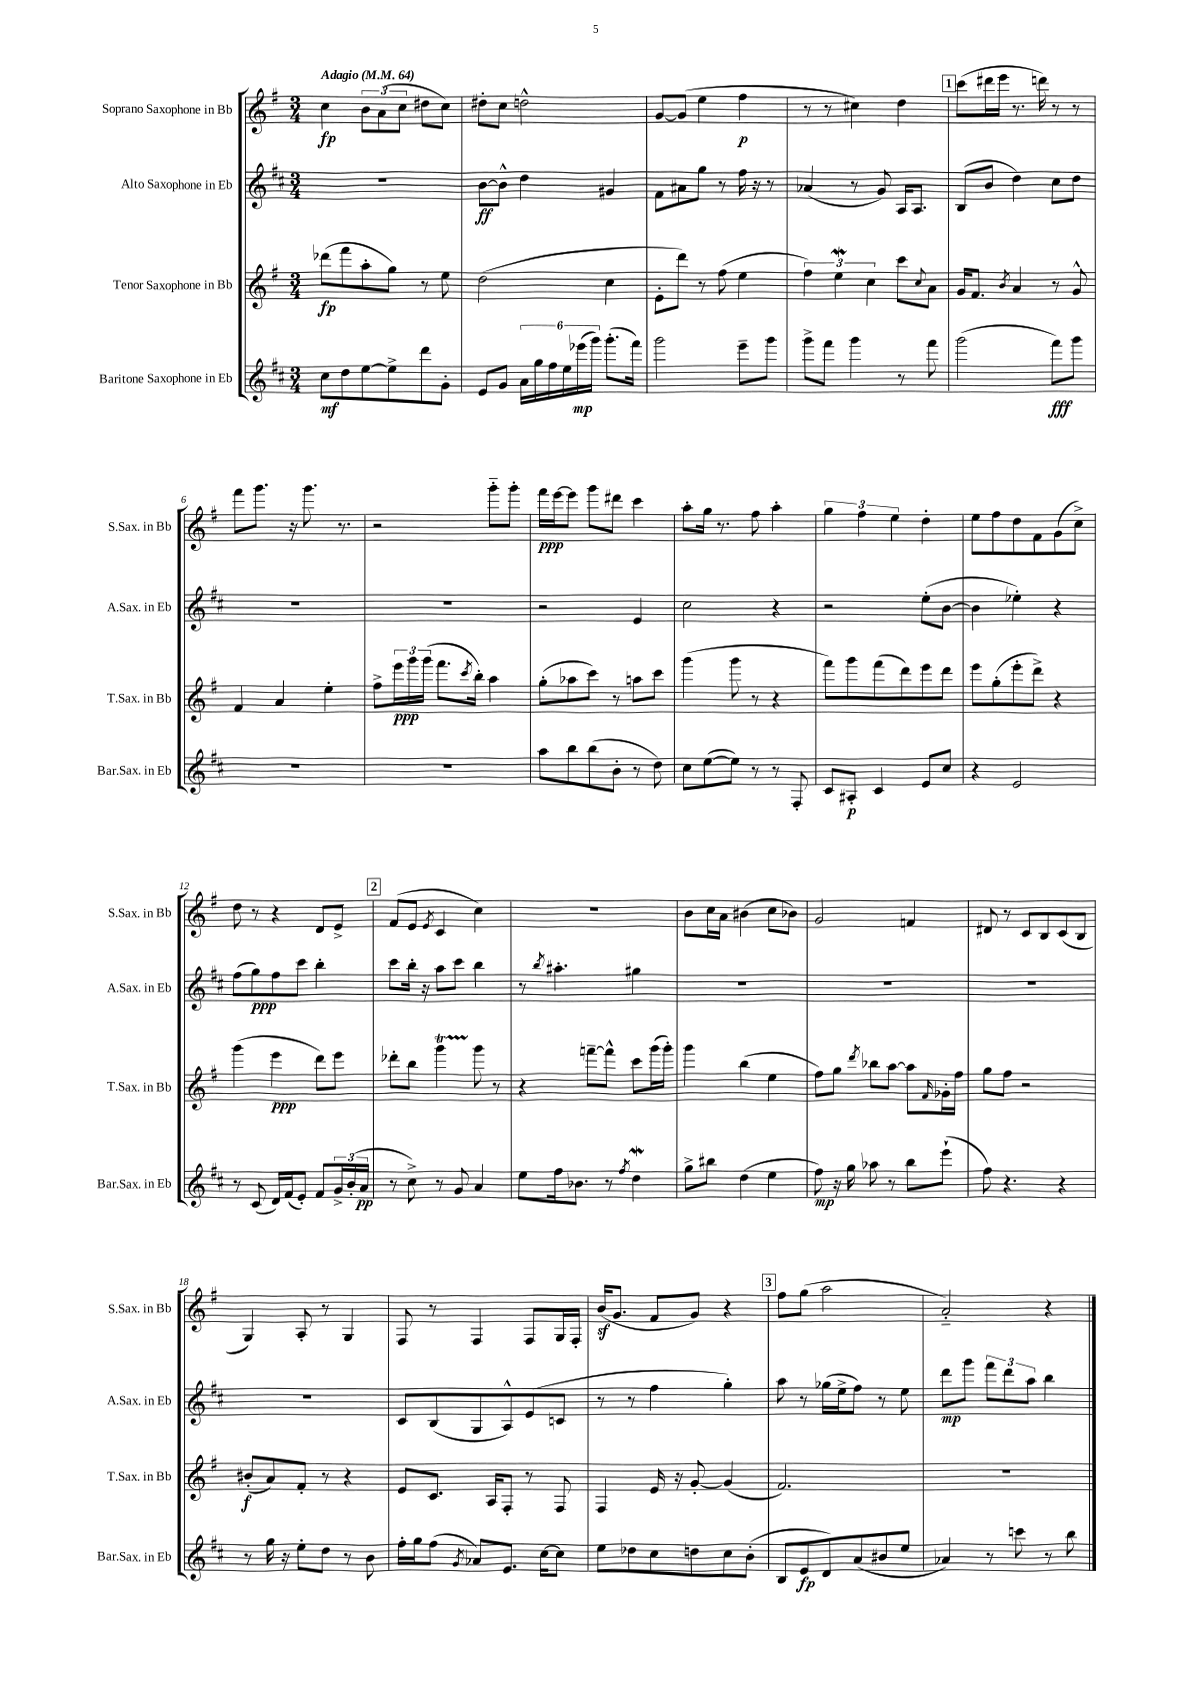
<<
\new StaffGroup <<
\new Staff = "s0" \with { instrumentName = "Soprano Saxophone in Bb" shortInstrumentName = "S.Sax. in Bb" } {
    \clef treble \key g \major \numericTimeSignature \time 3/4 \tempo "Adagio" 4 = 64
    c''4\fp \tuplet 3/2 { b'8 a'8( c''8 } dis''8 c''8) |
    dis''8-. c''8 d''2-^ |
    g'8~ g'8( e''4 fis''4\p |
    r8 r8 cis''4) d''4 |
    \mark \markup { \box "1" } c'''8( dis'''16 e'''16 r8. d'''16) r8 r8 |
    fis'''8 g'''8. r16 g'''8. r8. |
    r2 g'''8-_ g'''8-. |
    fis'''16\ppp e'''16~ e'''8 g'''8 dis'''8 c'''4 |
    a''8-. g''16 r8. fis''8 a''4-. |
    \tuplet 3/2 { g''4 fis''4 e''4 } d''4-. |
    e''8 fis''8 d''8 fis'8 g'8( c''8->) |
    d''8 r8 r4 d'8 e'8-> |
    \mark \markup { \box "2" } fis'8( e'8 \acciaccatura { e'8 } c'4 c''4) |
    R2. |
    b'8 c''16 a'16 bis'4( c''8 bes'8) |
    g'2 f'4 |
    dis'8 r8 c'8 b8 c'8( b8 |
    g4) a8-. r8 g4 |
    fis8 r8 fis4 fis8 g16 fis16-. |
    b'16\sf( g'8. fis'8 g'8) r4 |
    \mark \markup { \box "3" } fis''8 g''8( a''2 |
    a'2-_) r4 \bar "|." |
}
\new Staff = "s1" \with { instrumentName = "Alto Saxophone in Eb" shortInstrumentName = "A.Sax. in Eb" } {
    \clef treble \key d \major \numericTimeSignature \time 3/4
    R2. |
    b'8~\ff b'8-^ d''4 gis'4 |
    fis'8 ais'8 g''8 r8 fis''16 r16 r8 |
    aes'4( r8 g'8) a16 a8. |
    \mark \markup { \box "1" } b8( b'8 d''4) cis''8 d''8 |
    R2. |
    R2. |
    r2 e'4 |
    cis''2 r4 |
    r2 e''8-.( b'8~ |
    b'4 ees''4-.) r4 |
    fis''8( g''8\ppp) fis''8 cis'''8 b''4-. |
    \mark \markup { \box "2" } cis'''8 b''16-. r16 a''8 cis'''8 b''4 |
    r8 \acciaccatura { b''8 } ais''4.-. gis''4 |
    R2. |
    R2. |
    R2. |
    R2. |
    cis'8 b8( g8 a8-^) e'8( c'8 |
    r8 r8 fis''4 g''4-.) |
    \mark \markup { \box "3" } a''8 r8 ges''16( e''16-> fis''8) r8 e''8 |
    d'''8\mp g'''8 \tuplet 3/2 { fis'''8 d'''8 a''8 } b''4 \bar "|." |
}
\new Staff = "s2" \with { instrumentName = "Tenor Saxophone in Bb" shortInstrumentName = "T.Sax. in Bb" } {
    \clef treble \key g \major \numericTimeSignature \time 3/4
    des'''8\fp( fis'''8 a''8-. g''8) r8 e''8 |
    d''2( c''4 |
    e'8-. d'''8) r8 fis''8( e''4 |
    \tuplet 3/2 { fis''4) e''4\mordent c''4 } c'''8 \appoggiatura { c''8 } a'8 |
    \mark \markup { \box "1" } g'16 fis'8. \acciaccatura { b'8 } a'4 r8 g'8-^ |
    fis'4 a'4 e''4-. |
    fis''8-> \tuplet 3/2 { e'''16\ppp g'''16 g'''16( } fis'''8. \acciaccatura { c'''8 } b''16-.) a''4 |
    g''8-.( aes''8 c'''8) r8 a''8 c'''8 |
    g'''4( g'''8 r8 r4 |
    fis'''8) g'''8 fis'''8( d'''8) e'''8 d'''8 |
    e'''8 g''8-.( e'''8-. d'''8->) r4 |
    g'''4( e'''4\ppp d'''8) e'''8 |
    \mark \markup { \box "2" } des'''8-. b''8 g'''4\startTrillSpan g'''8\stopTrillSpan r8 |
    r4 f'''8~-- f'''8-^ c'''8 g'''16( g'''16-.) |
    g'''4 b''4( e''4 |
    fis''8) g''8 \acciaccatura { d'''8 } bes''8 a''8~ a''8 \grace { fis'16 } ges'16-. fis''16 |
    g''8 fis''8 r2 |
    bis'8-.\f( a'8) fis'8-. r8 r4 |
    e'8 c'8. a16 fis8-. r8 fis8 |
    fis4 e'16 r16 g'8~-. g'4( |
    \mark \markup { \box "3" } fis'2.) |
    R2. \bar "|." |
}
\new Staff = "s3" \with { instrumentName = "Baritone Saxophone in Eb" shortInstrumentName = "Bar.Sax. in Eb" } {
    \clef treble \key d \major \numericTimeSignature \time 3/4
    cis''8\mf d''8 e''8~ e''8-> d'''8 g'8-. |
    e'8 g'8 \tuplet 6/4 { a'16 g''16 fis''16 e''16 ees'''16\mp( g'''16) } g'''8.-.( fis'''16) |
    g'''2 e'''8-- g'''8 |
    g'''8-> fis'''8 g'''4 r8 fis'''8 |
    \mark \markup { \box "1" } g'''2( fis'''8\fff) g'''8 |
    R2. |
    R2. |
    a''8 b''8 b''8( b'8-. r8 d''8) |
    cis''8 e''8~( e''8) r8 r8 fis8-. |
    cis'8 ais8-.\p cis'4 e'8 cis''8 |
    r4 e'2 |
    r8 cis'8( d'16) fis'16( e'8-.) fis'8 \tuplet 3/2 { g'16-> b'16-.( a'16\pp } |
    \mark \markup { \box "2" } r8 cis''8->) r8 g'8 a'4 |
    e''8 fis''16 bes'8. r8 \acciaccatura { fis''8 } d''4\mordent |
    g''8-> bis''8 d''4( e''4 |
    fis''8\mp) r16 g''16 aes''8 r8 b''8 e'''8-!( |
    fis''8) r4. r4 |
    r8 g''16 r16 e''8-. d''8 r8 b'8 |
    fis''16-. g''16 fis''8( \acciaccatura { g'8 } aes'8) e'8. cis''16~ cis''8 |
    e''8 des''8 cis''8 d''8 cis''8 b'8-.( |
    \mark \markup { \box "3" } b8 e'8\fp d'8) a'8( bis'8 e''8 |
    aes'4) r8 c'''8 r8 b''8 \bar "|." |
}
>>
>>
